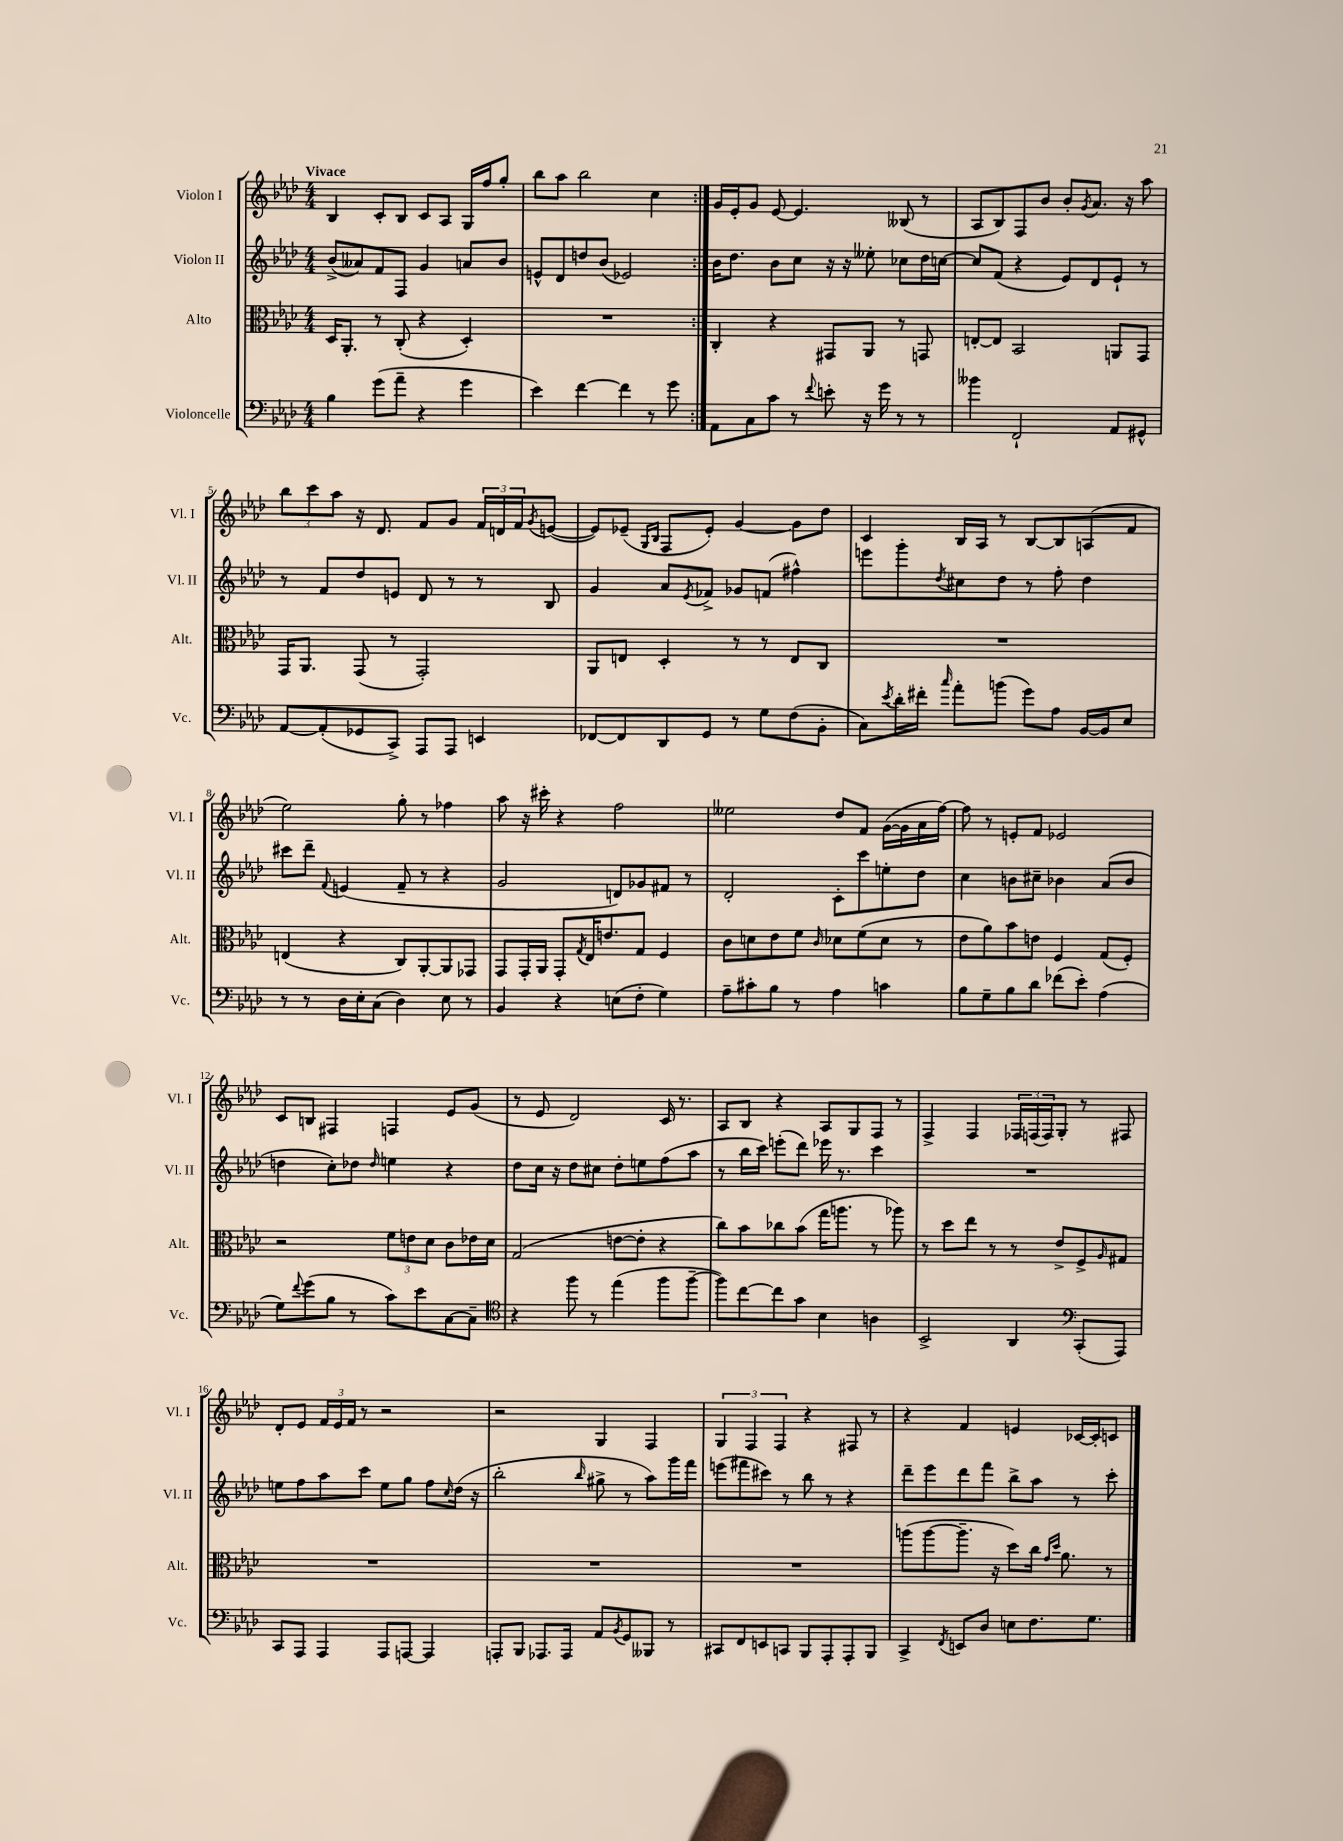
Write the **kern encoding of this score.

**kern	**kern	**kern	**kern
*part4	*part3	*part2	*part1
*staff4	*staff3	*staff2	*staff1
*I"Violoncelle	*I"Alto	*I"Violon II	*I"Violon I
*I'Vc.	*I'Alt.	*I'Vl. II	*I'Vl. I
*clefF4	*clefC3	*clefG2	*clefG2
*k[b-e-a-d-]	*k[b-e-a-d-]	*k[b-e-a-d-]	*k[b-e-a-d-]
*M4/4	*M4/4	*M4/4	*M4/4
=1	=1	=1	=1
!	!	!	!LO:TX:a:B:t=Vivace
4B-\	16D-/KL	(8b-^/L	4B-/
.	8.AA-'/J	.	.
.	.	8a--X/)	.
(8g\L	8r	8f/	8c'/L
8a-~\J	(8C'/	8F/J	8B-/J
4r	4r	4g/	8c/L
.	.	.	8A-/J
4g\	4D-'/)	8an/L	16G/LL
.	.	.	16ff/J
.	.	8b-/J	8gg'/J
=2	=2	=2	=2
4e-\)	1r	8en^^/L	8bb-\L
.	.	8d-/	8aa-\J
[4f\	.	8ddn/	2bb-\
.	.	(8b-/J	.
4f\]	.	2e-X/)	.
8r	.	.	4cc\
8g\	.	.	.
=3:|!	=3:|!	=3:|!	=3:|!
8AA-\L	4C'/	16b-\KL	16g/LL
.	.	8.dd-\J	16e-'/J
8C\	.	.	8g/J
8c\J	4r	8b-\L	[8e-/
8r	.	8cc\J	4.e-/]
8qqf/	.	.	.
8en'\	8GG#X/L	16r	.
.	.	16r	.
16r	8AA-/J	8ee--X'\	.
16g\	.	.	.
8r	8r	8cc-X\L	(8B--X/
8r	8GGn/	16dd-\L	8r
.	.	[16ccn\JJ	.
=4	=4	=4	=4
4b--X\	[8En'/L	8cc/L]	8A-/L
.	8E/J]	(8f/J	8B-/)
2FF`/	2BB-/	4r	8F/
.	.	.	8b-/J
.	.	8e-/L)	8b-'/L
.	.	.	8qg/
.	.	8d-/	8.a-/J
8AA-/L	8AAn/L	8e-`/J	.
.	.	.	16r
8GG#X^^/J	8GG/J	8r	8aa-\
!!LO:LB:g=z
=5	=5	=5	=5
[8AA-/L	16GG/KL	8r	12bb-\L
.	8.AA-/J	.	.
.	.	.	12ccc\
(8AA-'/]	.	8f/L	.
.	.	.	12aa-\J
8GG-X/	(8GG/	8dd-/	16r
.	.	.	8.d-/
8CC^/J)	8r	8en/J	.
8AAA-/L	2GG'/)	8d-/	8f/L
8AAA-/J	.	8r	8g/J
4EEn/	.	8r	24f/LL
.	.	.	24dn/
.	.	.	24f/J
.	.	.	8qg/
.	.	8B-/	([8en/J
=6	=6	=6	=6
[8FF-X/L	8AA-/L	4g/	8e/L])
8FF-/]	8En/J	.	(8e-X~/J
.	.	.	16qqG/LL
.	.	.	16qqB-/JJ
8DD-/	4D-'/	8a-/L	8F/L
.	.	8qe-/	.
8GG/J	.	8f-X^/J	8e-'/J)
8r	8r	8g-X/L	[4g/
8G\L	8r	(8fn/J	.
(8F\	8E/L	4ff#X^^\)	8g\L]
8BB-'\J	8C/J	.	8dd-\J
=7	=7	=7	=7
8C\L)	1r	8eeen\L	4c/
8qe-/	.	.	.
16d-'\L	.	8ggg'\	.
16f#X'\JJ	.	.	.
16qqcc/	.	8qdd-/	.
8a-'\L	.	8cc#X\	16B-/LL
.	.	.	16A-/JJ
(8bn\J	.	8dd-\J	8r
8g\L)	.	8r	[8B-/L
8A-\J	.	8ff'\	8B-/]
[16BB-/LL	.	4dd-\	(8An/
16BB-/J]	.	.	.
8E-/J	.	.	8f/J
!!LO:LB:g=z
=8	=8	=8	=8
8r	(4En/	8ccc#X\L	2ee-\)
8r	.	8ddd-~\J	.
.	.	8qqf/	.
16D-\LL	4r	(4en/	.
16E-'\J	.	.	.
(8C\J	.	.	.
4D-\)	8C/L)	8f~/	8gg'\
.	[8AA-'/	8r	8r
8E-\	8AA-/]	4r	4ff-X\
8r	8GG-X/J	.	.
=9	=9	=9	=9
4BB-/	8GG/L	2g/	8aa-\
.	16GG'/L	.	16r
.	16AA-/JJ	.	16ccc#X'\
4r	8GG'/L	.	4r
.	8qG/	.	.
.	16E-/K	.	.
.	8.en/	.	.
(8En\L	.	8dn/L)	2ff\
8F'\J	8G/J	8g-X/	.
4G\)	4F/	8f#X/J	.
.	.	8r	.
=10	=10	=10	=10
8A-~\L	8c\L	2d-'/	2ee--X\
8c#X'\	8dn\	.	.
8B-\J	8e-\	.	.
8r	8f\J	.	.
.	16qqc/	.	.
4A-\	8d-X\L	8c'\L	8dd-/L
.	(8f\	8ccc\	8f/J
4cn\	8d-\J	8een'\	([16g\LL
.	.	.	16g\]
.	8r	8dd-\J	16a-\
.	.	.	[16ff\JJ)
=11	=11	=11	=11
8B-\L	8e-\L	4cc\	8ff\]
8G~\	8a-\)	.	8r
8B-\	8b-\	8bn\L	8en'/L
8d-\J	8en\J	8cc#X~\J	8f/J
(8f-X\L	4F/	4b-X\	2e-X/
8e-'\J)	.	.	.
(4A-\	(8G/L	(8a-/L	.
.	8F'/J)	8b-/J	.
!!LO:LB:g=z
=12	=12	=12	=12
8G\L)	2r	4ddn\	8c/L
8qqf/	.	.	.
(8g\	.	.	8Bn/J
8B-\J	.	8cc'\L)	4F#X/
8r	.	8dd-X\J	.
.	.	16qqdd-/	.
8c\L)	12f\L	4een\	4Fn/
.	12en\	.	.
8e-\	.	.	.
.	12d-\J	.	.
[8C\	8c\L	4r	8e-/L
8C~\J]	16e-X\L	.	(8g/J
.	16d-\JJ	.	.
=13	=13	=13	=13
*clefC4	*	*	*
4r	(2G/	8dd-\L	8r
.	.	16cc\Jk	8e-/
.	.	16r	.
8ff\	.	8dd-\L	2d-/)
8r	.	8cc#X\J	.
(4ee-\	[8en\L	8dd-'\L	.
.	8e'\J]	8een\	.
8ff\L	4r	(8ff\	16c/
.	.	.	8.r
[8ff~\J	.	8aa-\J	.
=14	=14	=14	=14
8ff\L])	8cc\L)	8r	8A-/L
[8cc\	8b-\	16bb-\LL	8B-/J
.	.	16ccc\JJ)	.
8cc\]	8cc-X\	(8eeen'\L	4r
8g\J	(8b-\J	8ddd-\J)	.
4B-\	16gg\KL	16eee-X\	8A-/L
.	8.aan\J	8.r	.
.	.	.	8G/
4An\	8r	4ccc\	8F/J
.	8aa-X\)	.	8r
=15	=15	=15	=15
2BB-^/	8r	1r	4F^/
.	8dd-\L	.	.
.	8ee-\J	.	4F/
.	8r	.	.
4AA-/	8r	.	24F-X/LL
.	.	.	(24Fn/
.	.	.	24F/J)
.	8e-^/L	.	8G'/J
*clefF4	*	*	*
(8CC'/L	8F^/	.	8r
.	16qqA-/	.	.
8AAA-/J)	8G#X/J	.	8F#X/
!!LO:LB:g=z
=16	=16	=16	=16
8CC/L	1r	8een\L	8d-'/L
8AAA-/J	.	8ff\	8e-/J
4AAA-/	.	8aa-\	24f/LL
.	.	.	24e-/
.	.	.	24f/JJ
.	.	8ccc\J	8r
8AAA-/L	.	8ee\L	2r
[8AAAn/J	.	8gg\J	.
4AAA/]	.	8ff\L	.
.	.	16qqcc/	.
.	.	(16dd-\Jk	.
.	.	16r	.
=17	=17	=17	=17
8AAAn'/L	1r	2bb-'\	2r
8BBB-/J	.	.	.
8.AAA-X/L	.	.	.
16AAA-/Jk	.	.	.
.	.	16qqbb-/	.
8AA-/L	.	8gg#X^\	4G/
8qBB-/	.	.	.
8GG/	.	8r	.
8BBB--X/J	.	8aa-\L)	4F/
8r	.	16ggg\L	.
.	.	16fff\JJ	.
=18	=18	=18	=18
8CC#X/L	1r	(8eeen\L	6G/
8FF/	.	8fff#X\	.
.	.	.	6F/
8EEn/	.	8ccc#X\J)	.
.	.	.	6F/
8CCn/J	.	8r	.
8BBB-/L	.	8bb-\	4r
8AAA-'/	.	8r	.
8AAA-'/	.	4r	8F#X/
8BBB-/J	.	.	8r
=19	=19	=19	=19
4CC^/	(8aan\L	8ddd-~\L	4r
.	[8aa\	8eee-\	.
8qFF/	.	.	.
8EEn/L	8.aa~\J]	8ddd-\	4f/
8D-/J	.	8fff\J	.
.	16r	.	.
8En\L	8dd-\L)	8bb-^\L	4en/
8.F\	16cc\Jk	8aa-\J	.
.	16qqg/LL	.	.
.	16qqdd-/JJ	.	.
.	8.a-\	.	.
.	.	8r	[16c-X/LL
8.G\J	.	.	16c-'/J]
.	8r	8ccc'\	8cn/J
==	==	==	==
*-	*-	*-	*-
